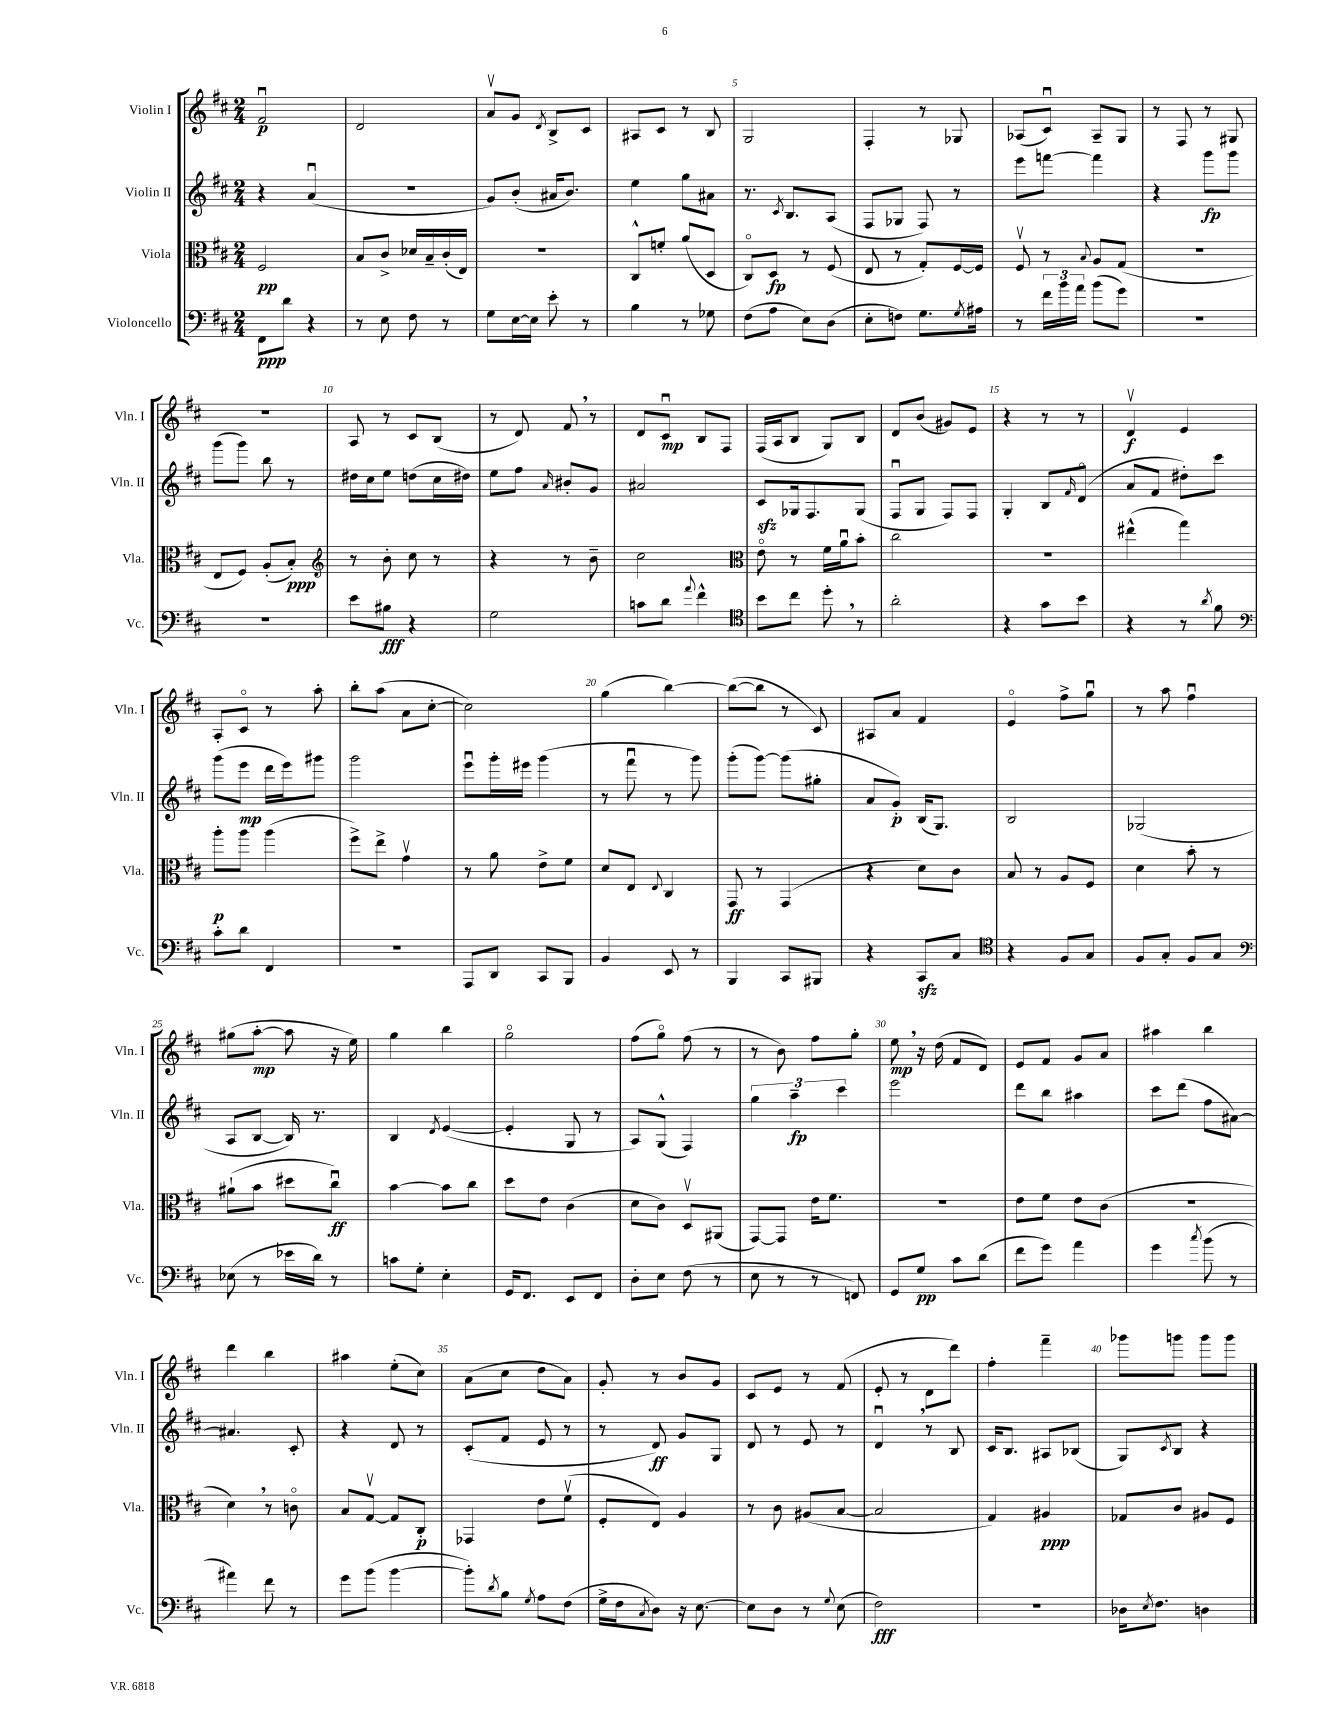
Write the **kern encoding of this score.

**kern	**dynam	**kern	**dynam	**kern	**dynam	**kern	**dynam
*part4	*part4	*part3	*part3	*part2	*part2	*part1	*part1
*staff4	*staff4	*staff3	*staff3	*staff2	*staff2	*staff1	*staff1
*I"Violoncello	*	*I"Viola	*	*I"Violin II	*	*I"Violin I	*
*I'Vc.	*	*I'Vla.	*	*I'Vln. II	*	*I'Vln. I	*
*clefF4	*	*clefC3	*	*clefG2	*	*clefG2	*
*k[f#c#]	*	*k[f#c#]	*	*k[f#c#]	*	*k[f#c#]	*
*M2/4	*	*M2/4	*	*M2/4	*	*M2/4	*
=1	=1	=1	=1	=1	=1	=1	=1
8FF#\L	ppp	2F#/	pp	4r	.	2f#u/	p
8d\J	.	.	.	.	.	.	.
4r	.	.	.	(4au/	.	.	.
=2	=2	=2	=2	=2	=2	=2	=2
8r	.	8B/L	.	2r	.	2d/	.
8E\	.	8c#^/J	.	.	.	.	.
8F#\	.	16d-X/LL	.	.	.	.	.
.	.	16B~/	.	.	.	.	.
8r	.	(16c#'/	.	.	.	.	.
.	.	16E/JJ)	.	.	.	.	.
=3	=3	=3	=3	=3	=3	=3	=3
8G\L	.	2r	.	8g/L)	.	8av/L	.
[16E\L	.	.	.	(8b'/J	.	8g/J	.
16E\JJ]	.	.	.	.	.	.	.
.	.	.	.	.	.	8qd/	.
8e'\	.	.	.	16a#X/KL	.	8B^/L	.
.	.	.	.	8.b/J)	.	.	.
8r	.	.	.	.	.	8c#/J	.
=4	=4	=4	=4	=4	=4	=4	=4
4B\	.	8C#^^/L	.	4ee\	.	8A#X/L	.
.	.	8fn'/J	.	.	.	8c#/J	.
8r	.	(8a/L	.	8gg\L	.	8r	.
8G-X\	.	8D/J	.	8a#X\J	.	8B/	.
=5	=5	=5	=5	=5	=5	=5	=5
(8F#\L	.	8C#/L)	.	8.r	.	2G/	.
8A\J	.	8D/J	fp	.	.	.	.
.	.	.	.	8qc#/	.	.	.
.	.	.	.	8.B/L	.	.	.
8E\L)	.	8r	.	.	.	.	.
(8D\J	.	(8F#/	.	(8A/J	.	.	.
=6	=6	=6	=6	=6	=6	=6	=6
8E'\L	.	8E/	.	8F#/L	.	4F#'/	.
8Fn\J)	.	8r	.	8G-X/J	.	.	.
8.G\L	.	8G'/L)	.	8F#/)	.	8r	.
.	.	[16F#/L	.	8r	.	8G-X/	.
8qG/	.	.	.	.	.	.	.
16A#X\Jk	.	16F#/JJ]	.	.	.	.	.
=7	=7	=7	=7	=7	=7	=7	=7
8r	.	8F#v/	.	8eee\L	.	(8A-X/L	.
24f#\LL	.	8r	.	[8fffn\J	.	8c#u/J)	.
24b\	.	.	.	.	.	.	.
24a\JJ	.	.	.	.	.	.	.
.	.	8qqB/	.	.	.	.	.
(8b\L	.	8A/L	.	4fff\]	.	8A-~/L	.
8g\J)	.	(8G/J	.	.	.	8G/J	.
=8	=8	=8	=8	=8	=8	=8	=8
2r	.	2r	.	4r	.	8r	.
.	.	.	.	.	.	8F#/	.
.	.	.	.	8ggg\L	fp	8r	.
.	.	.	.	8ggg\J	.	8G#X/	.
!!LO:LB:g=z
=9	=9	=9	=9	=9	=9	=9	=9
2r	.	8E/L	.	(8ggg\L	.	2r	.
.	.	8F#/J)	.	8ggg\J)	.	.	.
.	.	(8A'/L	.	8bb\	.	.	.
.	.	8B'/J)	ppp	8r	.	.	.
=10	=10	=10	=10	=10	=10	=10	=10
*	*	*clefG2	*	*	*	*	*
8e\L	.	8r	.	16dd#X\LL	.	8A/	.
.	.	.	.	16cc#\J	.	.	.
8B#X\J	fff	8b'\	.	8ee\J	.	8r	.
4r	.	8cc#\	.	(8ddn\L	.	8c#/L	.
.	.	8r	.	16cc#\L	.	(8B/J	.
.	.	.	.	16dd#X\JJ)	.	.	.
=11	=11	=11	=11	=11	=11	=11	=11
2G\	.	4r	.	8ee\L	.	8r	.
.	.	.	.	8ff#\J	.	8d/)	.
.	.	.	.	16qqa/	.	.	.
.	.	8r	.	8b#X'/L	.	8f#,/	.
.	.	8b~\	.	8g/J	.	8r	.
=12	=12	=12	=12	=12	=12	=12	=12
8cn\L	.	2cc#\	.	2a#X/	.	8d/L	.
8d\J	.	.	.	.	.	8c#u/J	mp
8qqa/	.	.	.	.	.	.	.
4f#^^\	.	.	.	.	.	8B/L	.
.	.	.	.	.	.	8F#/J	.
=13	=13	=13	=13	=13	=13	=13	=13
*clefC4	*	*clefC3	*	*	*	*	*
8b\L	.	8e\	.	8c#zz/L	.	(16F#/LL	.
.	.	.	.	.	.	16A/J	.
8cc#\J	.	8r	.	16G-X/k	.	8B/J	.
.	.	.	.	8.F#/	.	.	.
8dd',\	.	16f#\LL	.	.	.	8G/L)	.
.	.	16au\J	.	.	.	.	.
8r	.	8b'\J	.	(8G-/J	.	8B/J	.
=14	=14	=14	=14	=14	=14	=14	=14
2a'\	.	2cc#\	.	8F#u/L	.	8d/L	.
.	.	.	.	8G/J	.	(8b/J	.
.	.	.	.	8F#/L)	.	8g#X/L)	.
.	.	.	.	8F#/J	.	8e/J	.
=15	=15	=15	=15	=15	=15	=15	=15
4r	.	2r	.	4G'/	.	4r	.
8g\L	.	.	.	8B/L	.	8r	.
.	.	.	.	16qqf#/	.	.	.
8b\J	.	.	.	(8d/J	.	8r	.
=16	=16	=16	=16	=16	=16	=16	=16
4r	.	(4ee#X^^\	.	8a/L	.	4dv/	f
.	.	.	.	8f#/J	.	.	.
8r	.	4gg\)	.	8dd#X'\L)	.	4e/	.
8qa/	.	.	.	.	.	.	.
8f#\	.	.	.	8ccc#\J	.	.	.
!!LO:LB:g=z
=17	=17	=17	=17	=17	=17	=17	=17
*clefF4	*	*	*	*	*	*	*
8c#'\L	.	8aa'\L	p	(8ggg\L	.	8A'/L	.
8d\J	.	8aa\J	.	8eee\J	mp	8c#/J	.
4FF#/	.	(4aa\	.	16ddd\LL	.	8r	.
.	.	.	.	16eee\J)	.	.	.
.	.	.	.	8ggg#X\J	.	8aa'\	.
=18	=18	=18	=18	=18	=18	=18	=18
2r	.	8ff#^\L)	.	2ggg\	.	8bb'\L	.
.	.	8ee^\J	.	.	.	(8aa\J	.
.	.	4gv\	.	.	.	8a\L	.
.	.	.	.	.	.	[8cc#'\J	.
=19	=19	=19	=19	=19	=19	=19	=19
8AAA/L	.	8r	.	8eeeu\L	.	2cc#\])	.
8DD/J	.	8a\	.	16ggg'\L	.	.	.
.	.	.	.	16eee#X\JJ	.	.	.
8CC#/L	.	8e^\L	.	(4ggg\	.	.	.
8BBB/J	.	8f#\J	.	.	.	.	.
=20	=20	=20	=20	=20	=20	=20	=20
4BB/	.	8d/L	.	8r	.	(4gg\	.
.	.	8E/J	.	8fff#u\	.	.	.
.	.	8qqE/	.	.	.	.	.
8EE/	.	4C#/	.	8r	.	[4bb\)	.
8r	.	.	.	8ggg\)	.	.	.
=21	=21	=21	=21	=21	=21	=21	=21
4BBB/	.	8GG/	ff	(8ggg'\L	.	(8bb\L_	.
.	.	8r	.	[8ggg\J)	.	8bb\J]	.
8CC#/L	.	(4GG/	.	(8ggg\L]	.	8r	.
8BBB#X/J	.	.	.	8gg#X'\J	.	8c#/)	.
=22	=22	=22	=22	=22	=22	=22	=22
4r	.	4r	.	8a/L	.	8A#X/L	.
.	.	.	.	8g'/J)	p	8a/J	.
8CC#zz/L	.	8d\L)	.	(16B/KL	.	4f#/	.
.	.	.	.	8.G/J)	.	.	.
8C#/J	.	8c#\J	.	.	.	.	.
=23	=23	=23	=23	=23	=23	=23	=23
*clefC4	*	*	*	*	*	*	*
4r	.	8B/	.	2B/	.	4e/	.
.	.	8r	.	.	.	.	.
8F#/L	.	8A/L	.	.	.	8ff#^\L	.
8G/J	.	8F#/J	.	.	.	8ggu\J	.
=24	=24	=24	=24	=24	=24	=24	=24
8F#/L	.	4d\	.	(2G-X/	.	8r	.
8G'/J	.	.	.	.	.	8aa\	.
8F#/L	.	8b'\	.	.	.	4ff#u\	.
8G/J	.	8r	.	.	.	.	.
!!LO:LB:g=z
=25	=25	=25	=25	=25	=25	=25	=25
*clefF4	*	*	*	*	*	*	*
(8E-X\	.	(8a#X`\L	.	8A/L	.	(8gg#X\L	.
8r	.	8b\J	.	[8B/J	.	[8aa'\J	mp
16e-X\LL	.	8dd#X\L	.	16B/])	.	8aa\]	.
16d\JJ)	.	.	.	8.r	.	.	.
8r	.	8cc#u\J)	ff	.	.	16r	.
.	.	.	.	.	.	16ee\)	.
=26	=26	=26	=26	=26	=26	=26	=26
8cn\L	.	[4b\	.	4B/	.	4gg\	.
8G'\J	.	.	.	.	.	.	.
.	.	.	.	8qd/	.	.	.
4E'\	.	8b\L]	.	([4e/	.	4bb\	.
.	.	8cc#\J	.	.	.	.	.
=27	=27	=27	=27	=27	=27	=27	=27
16GG/KL	.	8dd\L	.	4e'/]	.	2gg\	.
8.FF#/J	.	.	.	.	.	.	.
.	.	8e\J	.	.	.	.	.
8EE/L	.	(4c#\	.	8G/	.	.	.
8FF#/J	.	.	.	8r	.	.	.
=28	=28	=28	=28	=28	=28	=28	=28
8D'\L	.	8d\L	.	8A/L)	.	(8ff#\L	.
8E\J	.	8c#\J)	.	(8G^^/J	.	8gg\J)	.
(8F#\	.	8Dv/L	.	4F#/)	.	(8ff#\	.
8r	.	(8AA#X/J	.	.	.	8r	.
=29	=29	=29	=29	=29	=29	=29	=29
8E\	.	[8GG/L)	.	6gg\	.	8r	.
8r	.	8GG/J]	.	.	.	8b\)	.
.	.	.	.	6aa~\	fp	.	.
8r	.	16e\KL	.	.	.	8ff#\L	.
.	.	8.f#\J	.	.	.	.	.
.	.	.	.	6ccc#\	.	.	.
8FFn/)	.	.	.	.	.	8gg'\J	.
=30	=30	=30	=30	=30	=30	=30	=30
8GG/L	.	2r	.	2eee\	.	8ee,\	mp
8G/J	pp	.	.	.	.	16r	.
.	.	.	.	.	.	(16dd\	.
8c#\L	.	.	.	.	.	8f#/L	.
(8d\J	.	.	.	.	.	8d/J)	.
=31	=31	=31	=31	=31	=31	=31	=31
8f#\L	.	8e\L	.	8ddd\L	.	8e/L	.
8g\J)	.	8f#\J	.	8bb\J	.	8f#/J	.
4a\	.	8e\L	.	4aa#X\	.	8g/L	.
.	.	(8c#\J	.	.	.	8a/J	.
=32	=32	=32	=32	=32	=32	=32	=32
4g\	.	2r	.	8ccc#\L	.	4aa#X\	.
.	.	.	.	(8ddd\J	.	.	.
8qcc#/	.	.	.	.	.	.	.
(8b\	.	.	.	8ff#\L	.	4bb\	.
8r	.	.	.	[8a#X\J)	.	.	.
!!LO:LB:g=z
=33	=33	=33	=33	=33	=33	=33	=33
4a#X\)	.	4d,\)	.	4.a#X/]	.	4ddd\	.
8f#\	.	8r	.	.	.	4bb\	.
8r	.	8cn\	.	8c#'/	.	.	.
=34	=34	=34	=34	=34	=34	=34	=34
8g\L	.	8B/L	.	4r	.	4aa#X\	.
(8b\J	.	[8Gv/J	.	.	.	.	.
[4b\	.	8G/L]	.	8d/	.	(8ee'\L	.
.	.	8C#'/J	p	8r	.	8cc#\J)	.
=35	=35	=35	=35	=35	=35	=35	=35
8b'\L])	.	4GG-X/	.	(8c#'/L	.	(8a\L	.
8qd/	.	.	.	.	.	.	.
8B\J	.	.	.	8f#/J	.	8cc#\J	.
8qG/	.	.	.	.	.	.	.
8A\L	.	8e\L	.	8e/	.	8dd\L	.
(8F#\J	.	(8f#v\J	.	8r	.	8a\J)	.
=36	=36	=36	=36	=36	=36	=36	=36
16G^\LL	.	8F#'/L	.	8r	.	8g'/	.
16F#\J	.	.	.	.	.	.	.
8qC#/	.	.	.	.	.	.	.
8D\J)	.	8E/J)	.	8d/)	ff	8r	.
16r	.	4A/	.	8g/L	.	8b/L	.
[8.E\	.	.	.	.	.	.	.
.	.	.	.	8G/J	.	8g/J	.
=37	=37	=37	=37	=37	=37	=37	=37
8E\L]	.	8r	.	8d/	.	8c#/L	.
8D\J	.	8c#\	.	8r	.	8e/J	.
8r	.	(8A#X/L	.	8e/	.	8r	.
8qqG/	.	.	.	.	.	.	.
(8E\	.	[8B/J	.	8r	.	(8f#/	.
=38	=38	=38	=38	=38	=38	=38	=38
2F#\)	fff	2B/]	.	4du,/	.	8e'/	.
.	.	.	.	.	.	8r	.
.	.	.	.	8r	.	8d\L	.
.	.	.	.	8B/	.	8ddd\J)	.
=39	=39	=39	=39	=39	=39	=39	=39
2r	.	4G/)	.	16c#/KL	.	4ff#'\	.
.	.	.	.	8.B/J	.	.	.
.	.	4A#X/	ppp	8A#X/L	.	4fff#~\	.
.	.	.	.	(8B-X/J	.	.	.
=40	=40	=40	=40	=40	=40	=40	=40
16D-X\KL	.	8G-X/L	.	8G/L)	.	8ggg-X\L	.
8qE/	.	.	.	.	.	.	.
8.F#\J	.	.	.	.	.	.	.
.	.	.	.	8qc#/	.	.	.
.	.	8c#/J	.	8B/J	.	8gggn\J	.
4Dn\	.	8A#X/L	.	4r	.	8ggg\L	.
.	.	8F#/J	.	.	.	8ggg\J	.
==	==	==	==	==	==	==	==
*-	*-	*-	*-	*-	*-	*-	*-
